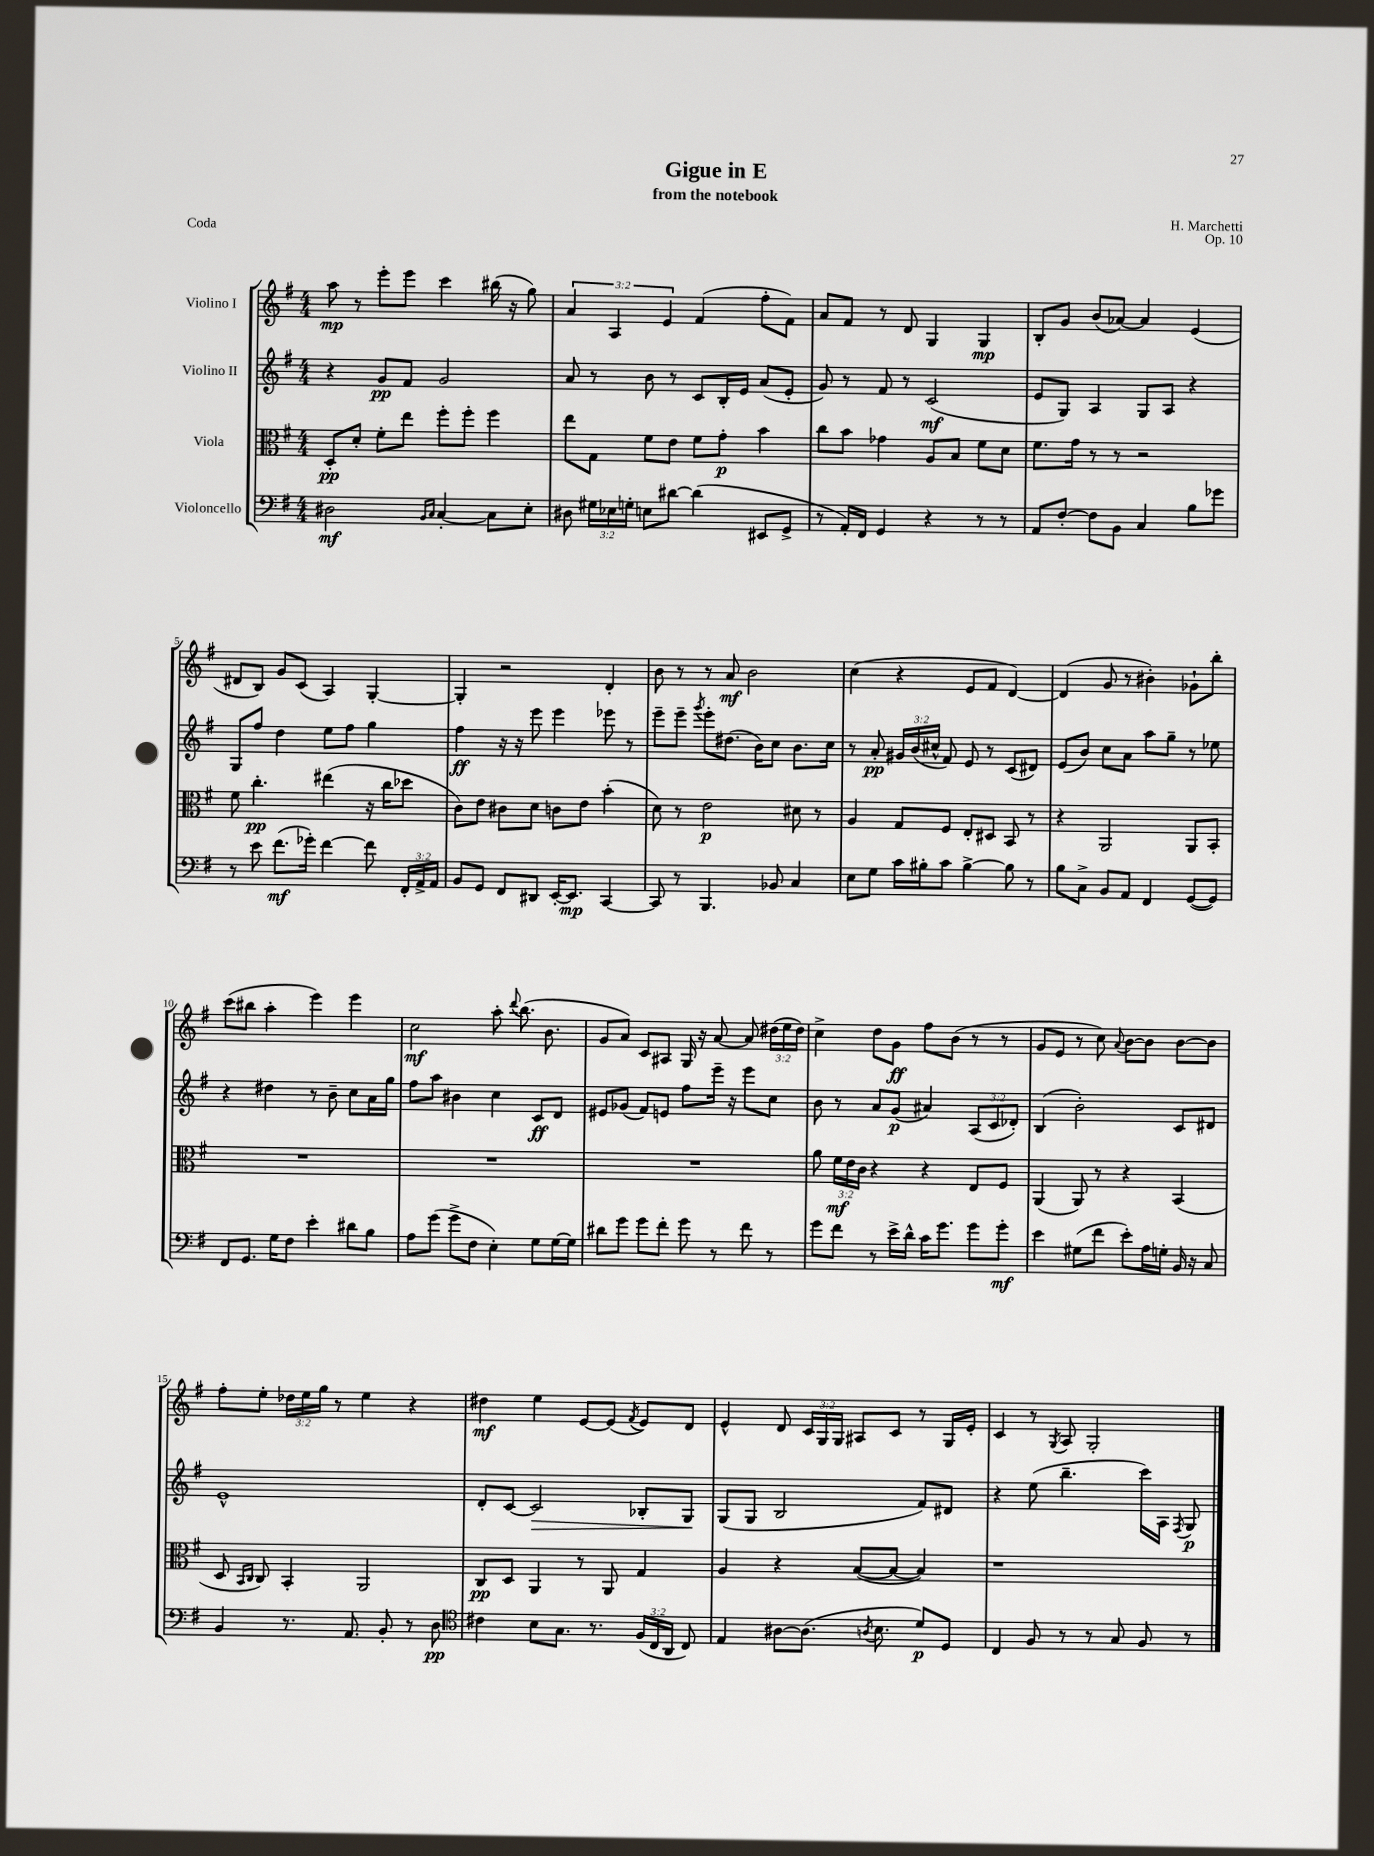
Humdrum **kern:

**kern	**dynam	**kern	**dynam	**kern	**dynam	**kern	**dynam
*part4	*part4	*part3	*part3	*part2	*part2	*part1	*part1
*staff4	*staff4	*staff3	*staff3	*staff2	*staff2	*staff1	*staff1
*I"Violoncello	*	*I"Viola	*	*I"Violino II	*	*I"Violino I	*
*clefF4	*	*clefC3	*	*clefG2	*	*clefG2	*
*k[f#]	*	*k[f#]	*	*k[f#]	*	*k[f#]	*
*M4/4	*	*M4/4	*	*M4/4	*	*M4/4	*
=1	=1	=1	=1	=1	=1	=1	=1
2D#X\	mf	8D'/L	pp	4r	.	8aa\	mp
.	.	8d'/J	.	.	.	8r	.
.	.	8f#'\L	.	8g/L	pp	8eee'\L	.
.	.	8ee\J	.	8f#/J	.	8eee\J	.
16qqBB/LL	.	.	.	.	.	.	.
16qqC/JJ	.	.	.	.	.	.	.
[4C'/	.	8ff#'\L	.	2g/	.	4ccc\	.
.	.	8ff#'\J	.	.	.	.	.
8C\L]	.	4ff#\	.	.	.	(16bb#X\	.
.	.	.	.	.	.	16r	.
8E'\J	.	.	.	.	.	8gg\)	.
=2	=2	=2	=2	=2	=2	=2	=2
8D#X\	.	8ee\L	.	8a/	.	6a/	.
24G#X\LL	.	8G\J	.	8r	.	.	.
24E-X\	.	.	.	.	.	6A/	.
24Gn'\JJ	.	.	.	.	.	.	.
8En\L	.	8f#\L	.	8b\	.	.	.
.	.	.	.	.	.	6e/	.
[8d#X\J	.	8e\J	.	8r	.	.	.
(4d#\]	.	8f#\L	.	8c/L	.	(4f#/	.
.	.	8g'\J	p	16B'/L	.	.	.
.	.	.	.	16e/JJ	.	.	.
8EE#X/L	.	4b\	.	(8a/L	.	8ff#'\L	.
8GG^/J	.	.	.	8e'/J	.	8f#\J)	.
=3	=3	=3	=3	=3	=3	=3	=3
8r	.	8cc\L	.	8g/)	.	8a/L	.
16AA'/LL)	.	8b\J	.	8r	.	8f#/J	.
16FF#/JJ	.	.	.	.	.	.	.
4GG/	.	4g-X\	.	8f#/	.	8r	.
.	.	.	.	8r	.	8d/	.
4r	.	8A/L	.	(2c/	mf	4G/	.
.	.	8B/J	.	.	.	.	.
8r	.	8f#\L	.	.	.	4G/	mp
8r	.	8d\J	.	.	.	.	.
=4	=4	=4	=4	=4	=4	=4	=4
8AA/L	.	8.f#\L	.	8e/L	.	8B'/L	.
[8F#'/J	.	.	.	8G/J)	.	8g/J	.
.	.	16g\Jk	.	.	.	.	.
8F#\L]	.	8r	.	4A/	.	(8b/L	.
8BB\J	.	8r	.	.	.	[8a-X/J)	.
4C/	.	2r	.	8G/L	.	4a-/]	.
.	.	.	.	8A/J	.	.	.
8B\L	.	.	.	4r	.	(4e/	.
8g-X\J	.	.	.	.	.	.	.
!!LO:LB:g=z
=5	=5	=5	=5	=5	=5	=5	=5
8r	.	8f#\	.	8G/L	.	8d#X/L	.
8e\	.	4.cc'\	pp	8ff#/J	.	8B/J)	.
(8.f#\L	mf	.	.	4dd\	.	8g/L	.
.	.	.	.	.	.	(8c/J	.
16g-X'\Jk)	.	.	.	.	.	.	.
[4f#\	.	(4ee#X\	.	8ee\L	.	4A/)	.
.	.	.	.	8ff#\J	.	.	.
8f#\]	.	16r	.	4gg\	.	[4G'/	.
.	.	16cc\KL	.	.	.	.	.
24FF#'/LL	.	8dd-X\J	.	.	.	.	.
24AA^/	.	.	.	.	.	.	.
24AA/JJ	.	.	.	.	.	.	.
=6	=6	=6	=6	=6	=6	=6	=6
8BB/L	.	8c\L)	.	4ff#\	ff	4G'/]	.
8GG/J	.	8e\J	.	.	.	.	.
8FF#/L	.	8c#X\L	.	16r	.	2r	.
.	.	.	.	16r	.	.	.
8DD#X/J	.	8d\J	.	8eee\	.	.	.
[16EE'/KL	.	8cn\L	.	4eee\	.	.	.
8.EE/J]	mp	.	.	.	.	.	.
.	.	8e\J	.	.	.	.	.
[4CC/	.	(4b'\	.	8eee-X\	.	4d'/	.
.	.	.	.	8r	.	.	.
=7	=7	=7	=7	=7	=7	=7	=7
8CC/]	.	8d\)	.	8eee~\L	.	8b\	.
8r	.	8r	.	8eee~\J	.	8r	.
.	.	.	.	8qggg/	.	.	.
4.BBB/	.	2e\	p	8eee'\L	.	8r	.
.	.	.	.	(8.dd#X\J	.	8a/	mf
.	.	.	.	.	.	2b\	.
.	.	.	.	16b\KL)	.	.	.
8BB-X/	.	.	.	8cc\J	.	.	.
4C/	.	8d#X\	.	8.b\L	.	.	.
.	.	8r	.	.	.	.	.
.	.	.	.	16cc\Jk	.	.	.
=8	=8	=8	=8	=8	=8	=8	=8
8E\L	.	4A/	.	8r	.	(4cc\	.
8G\J	.	.	.	8a'/	pp	.	.
16c\LL	.	8G/L	.	24g#X/LL	.	4r	.
.	.	.	.	(24b/	.	.	.
16B#X'\J	.	.	.	.	.	.	.
.	.	.	.	24cc#X^^/JJ	.	.	.
8c\J	.	8F#/J	.	8f#/)	.	.	.
[4B#^\	.	8E'/L	.	8e/	.	8e/L	.
.	.	8D#X/J	.	8r	.	8f#/J	.
8B#\]	.	8BB/	.	(8c/L	.	[4d/)	.
8r	.	8r	.	8d#X/J)	.	.	.
=9	=9	=9	=9	=9	=9	=9	=9
8B\L	.	4r	.	(8e/L	.	(4d/]	.
8C^\J	.	.	.	8b/J)	.	.	.
8BB/L	.	2AA/	.	8cc\L	.	8g/	.
8AA/J	.	.	.	8a\J	.	8r	.
4FF#/	.	.	.	8aa\L	.	4b#X'\)	.
.	.	.	.	8gg~\J	.	.	.
([8GG/L	.	8AA/L	.	8r	.	8g-X`\L	.
8GG/J])	.	8BB'/J	.	8ee-X\	.	8bb'\J	.
!!LO:LB:g=z
=10	=10	=10	=10	=10	=10	=10	=10
8FF#/L	.	1r	.	4r	.	(8ccc\L	.
8.GG/J	.	.	.	.	.	8bb#X\J	.
.	.	.	.	4dd#X\	.	4aa'\	.
16G\KL	.	.	.	.	.	.	.
8F#\J	.	.	.	.	.	.	.
4e'\	.	.	.	8r	.	4eee\)	.
.	.	.	.	8b~\	.	.	.
8d#X\L	.	.	.	8cc\L	.	4eee\	.
8B\J	.	.	.	16a\L	.	.	.
.	.	.	.	16gg\JJ	.	.	.
=11	=11	=11	=11	=11	=11	=11	=11
8A\L	.	1r	.	8ff#\L	.	2cc\	mf
(8g\J	.	.	.	8aa\J	.	.	.
8g^\L	.	.	.	4b#X\	.	.	.
8F#\J	.	.	.	.	.	.	.
4E'\)	.	.	.	4cc\	.	8aa'\	.
.	.	.	.	.	.	8qqddd/	.
.	.	.	.	.	.	(8.bb\	.
8G\L	.	.	.	8c/L	ff	.	.
.	.	.	.	.	.	8.b\	.
[16G\L	.	.	.	8d/J	.	.	.
16G\JJ]	.	.	.	.	.	.	.
=12	=12	=12	=12	=12	=12	=12	=12
8d#X\L	.	1r	.	8e#X/L	.	8g/L	.
8g\J	.	.	.	(8g-X/J	.	8a/J)	.
8g\L	.	.	.	8f#/L)	.	8c/L	.
8f#'\J	.	.	.	8en/J	.	8A#X/J	.
8g\	.	.	.	8ff#\L	.	16G/	.
.	.	.	.	.	.	16r	.
8r	.	.	.	16eee~\Jk	.	[8a/	.
.	.	.	.	16r	.	.	.
8f#\	.	.	.	8eee\L	.	8a/]	.
8r	.	.	.	8cc\J	.	(24dd#X\LL	.
.	.	.	.	.	.	24ee\	.
.	.	.	.	.	.	24dd#\JJ)	.
=13	=13	=13	=13	=13	=13	=13	=13
8g\L	.	8a\	.	8b\	.	4cc^\	.
8f#\J	.	24f#\LL	mf	8r	.	.	.
.	.	24e\	.	.	.	.	.
.	.	24c\JJ	.	.	.	.	.
8r	.	4r	.	8a/L	.	8dd\L	.
16e^\LL	.	.	.	(8g/J	p	8g\J	ff
16d^^\JJ	.	.	.	.	.	.	.
16c\KL	.	4r	.	4a#X/)	.	8ff#\L	.
8.g\J	.	.	.	.	.	.	.
.	.	.	.	.	.	(8b\J	.
8g\L	.	8E/L	.	(12A/L	.	8r	.
.	.	.	.	12c/	.	.	.
8g'\J	mf	8F#/J	.	.	.	8r	.
.	.	.	.	12d-X'/J)	.	.	.
=14	=14	=14	=14	=14	=14	=14	=14
4e\	.	(4AA/	.	(4B/	.	8g/L	.
.	.	.	.	.	.	8e/J	.
(8G#X\L	.	8AA/)	.	2b'\)	.	8r	.
8f#\J	.	8r	.	.	.	8cc\)	.
.	.	.	.	.	.	8qqa/	.
8e'\L)	.	4r	.	.	.	[8b\L	.
16A\L	.	.	.	.	.	8b\J]	.
16Gn'\JJ	.	.	.	.	.	.	.
16BB/	.	(4BB/	.	8c/L	.	[8b\L	.
16r	.	.	.	.	.	.	.
8C/	.	.	.	8d#X/J	.	8b\J]	.
!!LO:LB:g=z
=15	=15	=15	=15	=15	=15	=15	=15
4BB/	.	8D/	.	1e^^	.	8ff#'\L	.
.	.	16qqBB/LL	.	.	.	.	.
.	.	16qqC/JJ	.	.	.	.	.
.	.	8C/)	.	.	.	8ee'\J	.
8.r	.	4BB'/	.	.	.	24dd-X\LL	.
.	.	.	.	.	.	24ee\	.
.	.	.	.	.	.	24gg\JJ	.
.	.	.	.	.	.	8r	.
8.AA/	.	.	.	.	.	.	.
.	.	2AA/	.	.	.	4ee\	.
8BB'/	.	.	.	.	.	.	.
8r	.	.	.	.	.	4r	.
8D\	pp	.	.	.	.	.	.
=16	=16	=16	=16	=16	=16	=16	=16
*clefC4	*	*	*	*	*	*	*
4c#X\	.	8C/L	pp	8d'/L	.	4dd#X\	mf
.	.	8D/J	.	[8c/J	.	.	.
!	!	!	!	!	!LO:HP:b	!	!
8B\L	.	4AA/	.	2c/]	>	4ee\	.
8.G\J	.	.	.	.	.	.	.
.	.	8r	.	.	.	[8e/L	.
8.r	.	.	.	.	.	.	.
.	.	8AA/	.	.	.	(8e/J]	.
.	.	.	.	.	.	8qf#/	.
(24F#/LL	.	4G/	.	8B-X'/L	.	8e/L)	.
24C/	.	.	.	.	.	.	.
24AA/JJ	.	.	.	.	.	.	.
8C/)	.	.	.	8G/J	.	8d/J	.
.	.	.	.	.	]	.	.
=17	=17	=17	=17	=17	=17	=17	=17
4E/	.	4A/	.	(8G/L	.	4e^^/	.
.	.	.	.	8G/J	.	.	.
[8A#X\L	.	4r	.	2B/	.	8d/	.
(8.A#\J]	.	.	.	.	.	24c/LL	.
.	.	.	.	.	.	24G/	.
.	.	.	.	.	.	24G/JJ	.
.	.	([8B/L	.	.	.	8A#X/L	.
8qAn/	.	.	.	.	.	.	.
8.B\	.	.	.	.	.	.	.
.	.	8B/J_	.	.	.	8c/J	.
8d/L)	p	4B/])	.	8f#/L)	.	8r	.
8D/J	.	.	.	8d#X/J	.	16G/LL	.
.	.	.	.	.	.	16e'/JJ	.
=18	=18	=18	=18	=18	=18	=18	=18
4C/	.	1r	.	4r	.	4c/	.
8F#/	.	.	.	(8ee\	.	8r	.
.	.	.	.	.	.	8qG/	.
8r	.	.	.	4.bb~\	.	8A/	.
8r	.	.	.	.	.	2G'/	.
8G/	.	.	.	.	.	.	.
8F#/	.	.	.	16ccc\LL)	.	.	.
.	.	.	.	16A\JJ	.	.	.
.	.	.	.	8qF#/	.	.	.
8r	.	.	.	8G/	p	.	.
==	==	==	==	==	==	==	==
*-	*-	*-	*-	*-	*-	*-	*-
